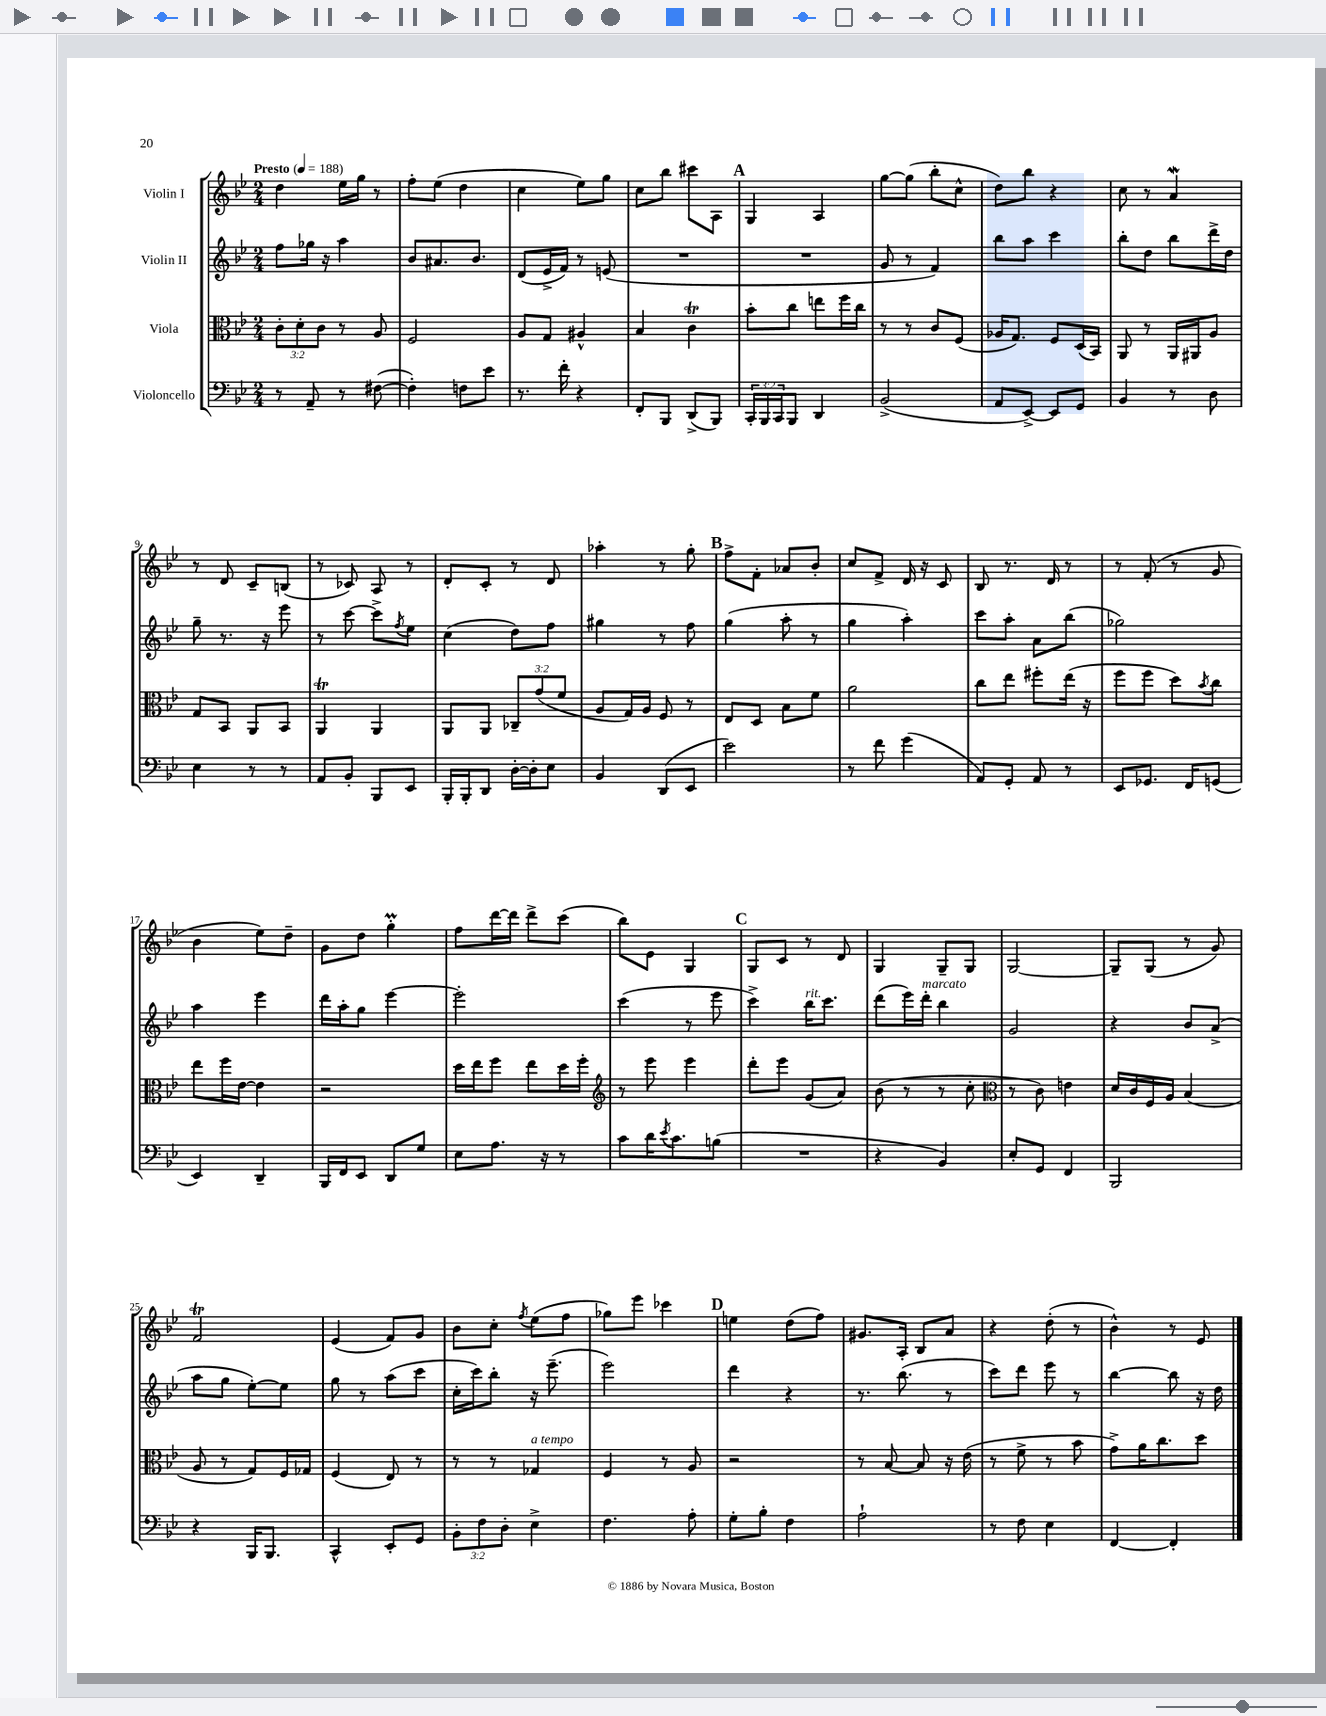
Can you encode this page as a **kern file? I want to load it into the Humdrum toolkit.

**kern	**kern	**kern	**kern
*part4	*part3	*part2	*part1
*staff4	*staff3	*staff2	*staff1
*I"Violoncello	*I"Viola	*I"Violin II	*I"Violin I
*clefF4	*clefC3	*clefG2	*clefG2
*k[b-e-]	*k[b-e-]	*k[b-e-]	*k[b-e-]
*M2/4	*M2/4	*M2/4	*M2/4
*MM188	*MM188	*MM188	*MM188
=1	=1	=1	=1
!	!	!	!LO:TX:a:B:t=Presto
8r	12c'\L	8ff\L	4dd\
.	12d'\	.	.
8AA~/	.	16gg-X\Jk	.
.	12c\J	.	.
.	.	16r	.
8r	8r	4aa\	16ee-\LL
.	.	.	16gg\JJ
([8F#X\	8A/	.	8r
=2	=2	=2	=2
4F#'\])	2F/	8b-/L	8ff'\L
.	.	8.a#X/	(8ee-\J
8Fn\L	.	.	4dd\
.	.	8.b-/J	.
8e-\J	.	.	.
=3	=3	=3	=3
8.r	8A/L	(8d/L	4cc\
.	8G/J	16e-^/L	.
16f'\	.	16f/JJ)	.
4r	4A#X^^/	8r	8ee-\L)
.	.	(8en/	8gg\J
=4	=4	=4	=4
8FF'/L	4B-/	2r	8cc\L
8BBB-/J	.	.	8bb-\J
(8DD^/L	4cT\	.	8ccc#X\L
8BBB-/J)	.	.	8A\J
!!LO:REH:place=s1:t=A
=5	=5	=5	=5
24CC'/LL	8b-'\L	2r	4G/
24BBB-/	.	.	.
24CC/J	.	.	.
8BBB-/J	8cc\J	.	.
4DD/	8een\L	.	4A/
.	16ff\L	.	.
.	16cc\JJ	.	.
=6	=6	=6	=6
(2BB-^/	8r	8g/	[8gg\L
.	8r	8r	(8gg\J]
.	8c/L	4f/)	8bb-'\L
.	(8F/J	.	8cc^^\J
=7	=7	=7	=7
8AA/L	16A-X/KL	8bb-\L	8dd\L)
.	8.G/J)	.	.
[8EE-^/J)	.	8aa\J	8bb-\J
8EE-/L]	8F/L	4ccc\	4r
8GG/J	(16D/L	.	.
.	16BB-/JJ)	.	.
=8	=8	=8	=8
4BB-/	8AA/	8bb-'\L	8cc\
.	8r	8dd\J	8r
8r	16AA/LL	8bb-\L	4aW/
.	16AA#X/J	.	.
8D\	8A/J	16ddd^\L	.
.	.	16dd\JJ	.
!!LO:LB:g=z
=9	=9	=9	=9
4E-\	8G/L	8gg~\	8r
.	8BB-/J	8.r	8d/
8r	8AA/L	.	8c~/L
.	.	16r	.
8r	8BB-/J	8eee-\	(8Bn/J
=10	=10	=10	=10
8AA/L	4AAt/	8r	8r
8BB-'/J	.	[8ccc\	8c-X/)
8BBB-/L	4AA/	8ccc^\L]	8A/
.	.	8qff/	.
8EE-/J	.	8ee-\J	8r
=11	=11	=11	=11
16BBB-'/LL	8AA/L	(4cc\	8d'/L
16BBB-'/J	.	.	.
8DD/J	8AA/J	.	8c'/J
[16D'\LL	12C-X~/L	8dd\L)	8r
16D'\J]	.	.	.
.	(12g/	.	.
8E-\J	.	8ff\J	8d/
.	12f/J	.	.
=12	=12	=12	=12
4BB-/	8A/L	4gg#X\	4aa-X'\
.	16G/L)	.	.
.	16A/JJ	.	.
(8DD/L	8F/	8r	8r
8EE-/J	8r	8ff\	8gg'\
!!LO:REH:place=s1:t=B
=13	=13	=13	=13
2e-\)	8E-/L	(4gg\	8ff^\L
.	8D/J	.	8f'\J
.	8B-\L	8aa'\	8a-X/L
.	8f\J	8r	8b-'/J
=14	=14	=14	=14
8r	2a\	4gg\	8cc/L
8f\	.	.	8f^/J
(4g\	.	4aa'\)	16d/
.	.	.	16r
.	.	.	8c/
=15	=15	=15	=15
8AA/L)	8cc\L	8ccc\L	8B-/
8GG'/J	8ee-\J	8aa'\J	8.r
8AA/	8ff#X'\L	8a\L	.
.	.	.	16d/
8r	(16ee-\Jk	(8bb-\J	8r
.	16r	.	.
=16	=16	=16	=16
8EE-/L	8ff\L	2gg-X\)	8r
8.GG-X/J	8ff\J	.	(8f'/
.	8dd\L)	.	8r
16FF/KL	.	.	.
.	8qb-/	.	.
(8GGn/J	8cc\J	.	8g/
!!LO:LB:g=z
=17	=17	=17	=17
4EE-/)	8ee-\L	4aa\	4b-\
.	16ff\L	.	.
.	[16e-\JJ	.	.
4DD~/	4e-\]	4eee-\	8ee-\L)
.	.	.	8dd~\J
=18	=18	=18	=18
16BBB-/LL	2r	16ddd\LL	8g\L
16FF/J	.	16aa'\J	.
8EE-/J	.	8gg\J	8dd\J
8DD/L	.	[4eee-\	4ggM'\
8G/J	.	.	.
=19	=19	=19	=19
8E-\L	16dd\LL	2eee-'\]	8ff\L
.	16ee-\J	.	.
8.A\J	8ff\J	.	[16ddd\L
.	.	.	16ddd\JJ]
.	8ee-\L	.	8ddd^\L
16r	.	.	.
8r	16dd\L	.	(8ccc\J
.	16ff'\JJ	.	.
=20	=20	=20	=20
*	*clefG2	*	*
8c\L	8r	(4ccc\	8bb-\L)
16d\K	8eee-\	.	8e-\J
8qe-/	.	.	.
8.c\	.	.	.
.	4eee-\	8r	4G/
(8Bn\J	.	8eee-\	.
!!LO:REH:place=s1:t=C
=21	=21	=21	=21
2r	8ddd'\L	4ccc^\)	8G/L
.	8eee-\J	.	8c/J
!	!	!LO:TX:a:i:t=rit.	!
.	(8g/L	16bb-\KL	8r
.	.	8.ccc\J	.
.	8a/J)	.	8d/
=22	=22	=22	=22
4r	(8b-\	(8ddd\L	4G/
.	8r	16eee-\L)	.
!	!	!LO:TX:a:i:t=marcato	!
.	.	16ddd'\JJ	.
4BB-/)	8r	4bb-\	8G~/L
.	8cc'\	.	8G/J
=23	=23	=23	=23
*	*clefC3	*	*
8E-'/L	8r	2g/	[2G/
8GG/J	8c\)	.	.
4FF/	4en\	.	.
=24	=24	=24	=24
2BBB-/	16d/LL	4r	8G~/L]
.	16c/	.	.
.	16F/	.	(8G/J
.	16A/JJ	.	.
.	(4B-/	8b-/L	8r
.	.	(8a^/J	8g/)
!!LO:LB:g=z
=25	=25	=25	=25
4r	8A/	8aa\L	2fT/
.	8r	8gg\J	.
16BBB-/KL	8G/L)	[8ee-'\L)	.
8.BBB-/J	.	.	.
.	16F/L	8ee-\J]	.
.	16G-X/JJ	.	.
=26	=26	=26	=26
4CC^^/	(4F/	8gg\	(4e-/
.	.	8r	.
8EE-'/L	8E-/)	(8aa\L	8f/L)
8GG/J	8r	8ccc\J	8g/J
=27	=27	=27	=27
12BB-'\L	8r	16cc'\LL	8b-\L
.	.	16ccc\J)	.
12F\	.	.	.
.	8r	8bb-'\J	8cc'\J
12D'\J	.	.	.
.	.	.	8qff/
!	!LO:TX:a:i:t=a tempo	!	!
4E-^\	4G-X/	16r	(8ee-\L
.	.	(8.eee-~\	.
.	.	.	8ff\J
=28	=28	=28	=28
4.F\	4F/	2eee-\)	8gg-X\L)
.	.	.	8eee-\J
.	8r	.	4ccc-X\
8A'\	8A/	.	.
!!LO:REH:place=s1:t=D
=29	=29	=29	=29
8G'\L	2r	4ddd\	4een\
8B-'\J	.	.	.
4F\	.	4r	(8dd\L
.	.	.	8ff\J)
=30	=30	=30	=30
2A`\	8r	8.r	8.g#X/L
.	[8B-/	.	.
.	.	(8.bb-\	16A'/Jk
.	8B-/]	.	8B-/L
.	16r	8r	8a/J
.	(16e-\	.	.
=31	=31	=31	=31
8r	8r	8ccc\L)	4r
8F\	8f^\	8ddd\J	.
4E-\	8r	8eee-\	(8dd'\
.	8b-\	8r	8r
=32	=32	=32	=32
[4FF/	8g^\L)	[4bb-\	4b-^^\)
.	16a\K	.	.
.	8.cc\	.	.
4FF'/]	.	8bb-\]	8r
.	8dd\J	16r	8e-/
.	.	16dd\	.
==	==	==	==
*-	*-	*-	*-
